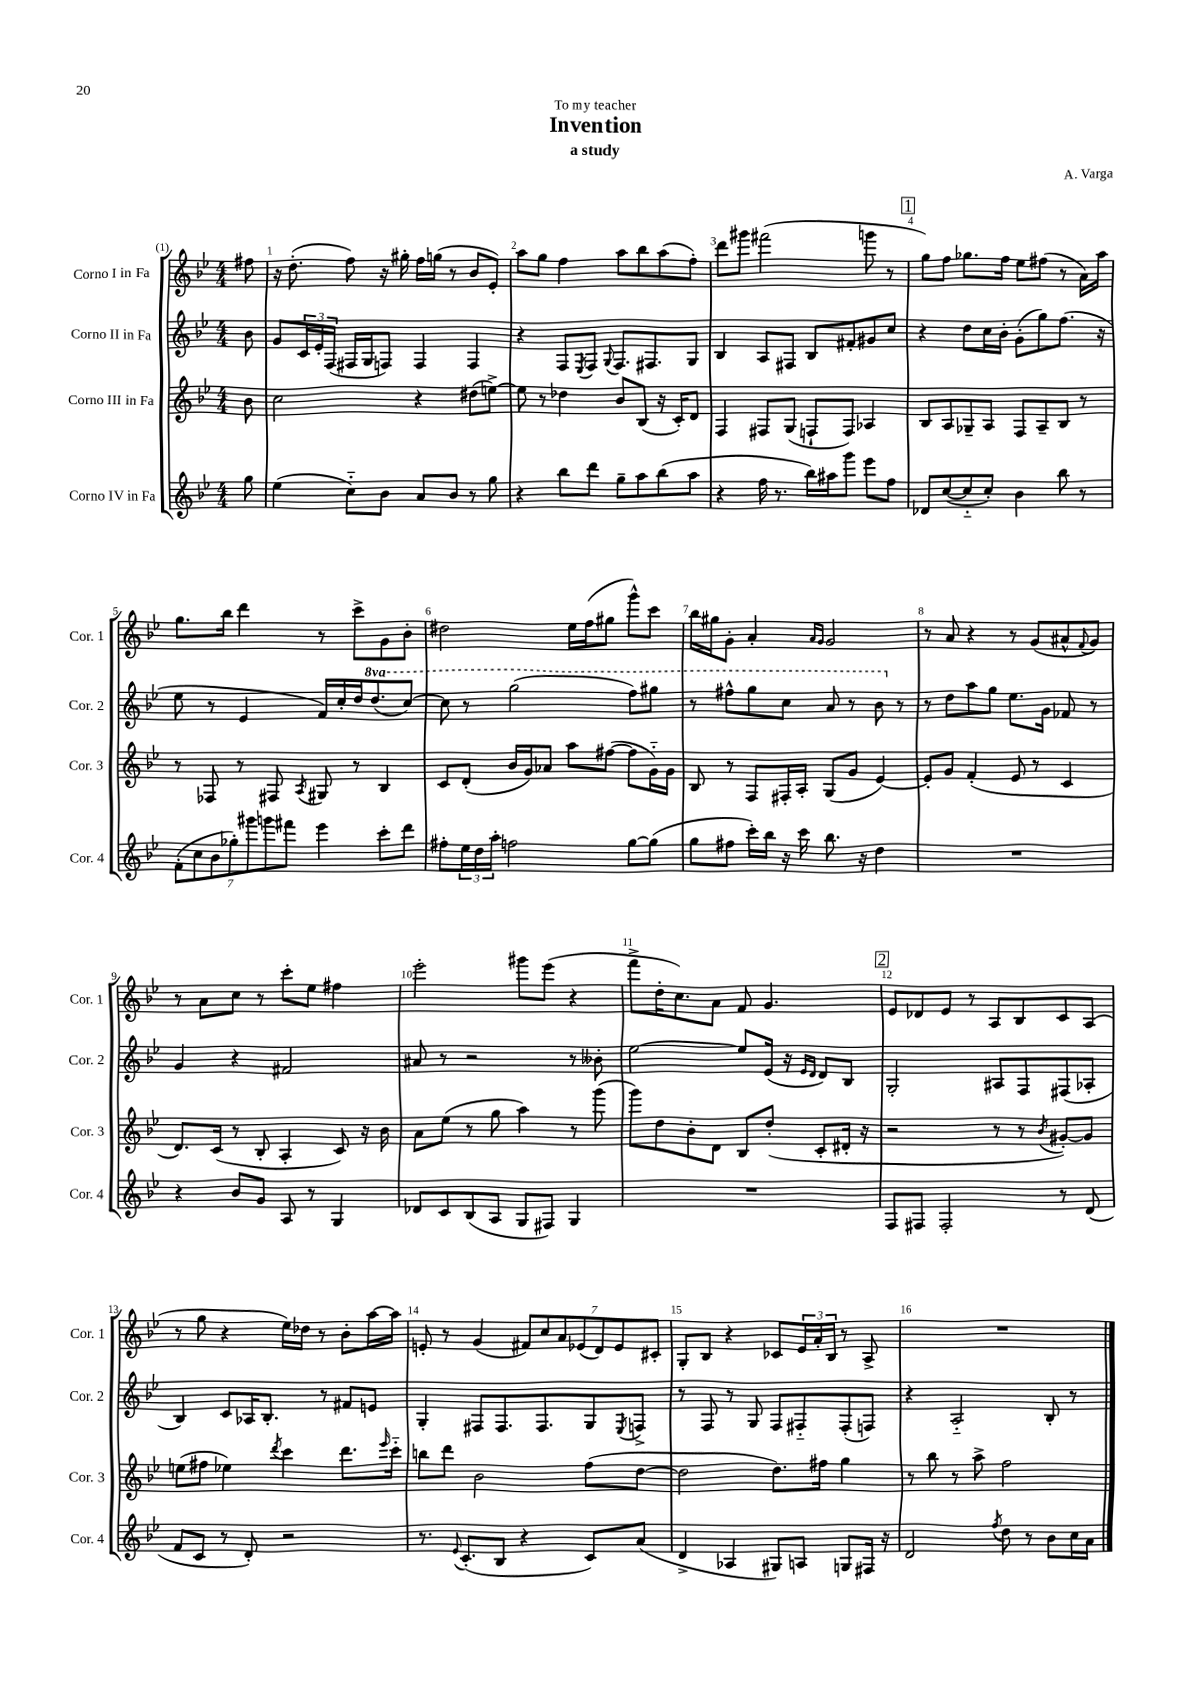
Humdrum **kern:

**kern	**kern	**kern	**kern
*staff4	*staff3	*staff2	*staff1
*clefG2	*clefG2	*clefG2	*clefG2
*k[b-e-]	*k[b-e-]	*k[b-e-]	*k[b-e-]
*M4/4	*M4/4	*M4/4	*M4/4
8gg	8b-	8b-	8ff#
=	=	=	=
(4ee-	2cc	8g	16r
.	.	.	(8.dd'
.	.	24c	.
.	.	24e-'	.
.	.	(24F	.
8cc'~)	.	16F#	8ff)
.	.	16G	.
8b-	.	8F)	16r
.	.	.	16gg#'
8a	4r	4F	16ff
.	.	.	(16gg
8b-	.	.	8r
8r	(8dd#	4F	8b-
8gg	[8ee^)	.	8e-')
=	=	=	=
4r	8ee]	4r	8aa
.	8r	.	8gg
8bb-	4dd-	8F	4ff
.	.	8qE-	.
8ddd	.	8F	.
.	.	8qqG	.
8gg~	8b-	8.F	8aa
8aa	(8B-	.	8bb-
.	.	8.F#	.
(8bb-	16r	.	(8aa
.	16c')	.	.
8aa	8d	8G	8ff')
=	=	=	=
4r	4F	4B-	8ddd
.	.	.	8ggg#
16ff	8F#	8A	(2fff#
8.r	.	.	.
.	(8G	8F#	.
16bb-)	8F`	8B-	.
16aa#	.	.	.
8ggg	8F)	8f#'	.
8eee-	4A-	8g#	8ggg
8ff	.	8cc	8r
=	=	=	=
8d-	8B-	4r	8gg)
([8cc	8A	.	8ff
8cc'~]	8G-~	8dd	8.gg-
8cc')	8A	16cc	.
.	.	16b-'	16ff
4b-	8F	(8g'	8ee-
.	8A~	8gg)	(8ff#
8bb-	8B-	(8.ff	8r
8r	8r	.	16a)
.	.	16r	16aa
=	=	=	=
(14f'	8r	8ee-	8.gg
14cc	.	.	.
.	8F-	8r	.
14b-	.	.	.
.	.	.	16bb-
14gg-')	.	.	.
.	8r	4e-	4ddd
14ggg#	.	.	.
14ggg	.	.	.
.	8F#	.	.
14fff#	.	.	.
.	8qA	.	.
4eee-	8G#	16f)	8r
.	.	16cc'	.
.	8r	16dd	8ccc^
.	.	(8.ddd	.
8ccc'	4B-	.	8g
8ddd	.	[8ccc)	8b-'
=	=	=	=
8ff#'	8c	8ccc]	2dd#
24ee-	(8d'	8r	.
24dd	.	.	.
24aa'	.	.	.
2ff	16b-	(2ggg	.
.	16g)	.	.
.	8a-	.	.
.	8aa	.	16ee-
.	.	.	(16ff
.	([8ff#	.	8gg#
[8gg	8ff#]	8fff)	8ggg^^)
(8gg]	16g'~)	8ggg#	8ccc
.	16g	.	.
=	=	=	=
8gg	8B-	8r	16bb-
.	.	.	16gg#
8ff#	8r	8fff#^^	8g'
16ccc')	8F	8ggg	4a'
16bb-	.	.	.
16r	16F#'	8ccc	.
16ccc	16A'	.	.
.	.	.	16qqa
.	.	.	16qqg
8.bb-	(8G	8aa	2g
.	8g	8r	.
16r	.	.	.
4dd	[4e-)	8bb-	.
.	.	8r	.
=	=	=	=
1r	8e-']	8r	8r
.	8g	8dd	8a
.	(4f'	8aa	4r
.	.	8gg	.
.	8e-	8.ee-	8r
.	8r	.	(8g
.	.	16g	.
.	4c	8f-	8a#^^
.	.	.	8qqf
.	.	8r	8g)
=	=	=	=
4r	8.d)	4g	8r
.	.	.	8a
.	(16c	.	.
8b-	8r	4r	8cc
8g	8B-'	.	8r
8A	4A'	2f#	8ccc'
8r	.	.	8ee-
4G	8c)	.	4ff#
.	16r	.	.
.	16b-	.	.
=	=	=	=
8d-	8a	8a#	2eee-'
8c	(8ee-	8r	.
(8B-	8r	2r	.
8A	8gg	.	.
8G	4aa)	.	8ggg#
8F#)	.	.	(8eee-
4G	8r	8r	4r
.	(8ggg	8b--'	.
=	=	=	=
1r	8ggg)	[2ee-	8fff^
.	8dd	.	16dd'
.	.	.	8.cc)
.	8b-'	.	.
.	8d	.	8a
.	8B-	8ee-]	8f
.	(8dd'	(16e-	4.g
.	.	16r	.
.	.	16qqe-	.
.	.	16qqd	.
.	8c'	8d)	.
.	16d#'	8B-	.
.	16r	.	.
=	=	=	=
8F	2r	2G'	8e-
8F#	.	.	8d-
2F#'	.	.	8e-
.	.	.	8r
.	8r	8A#	8A
.	8r	8F	8B-
.	8qb-	.	.
8r	[8g#')	(8F#	8c
(8d	8g#]	8A-'	(8A
=	=	=	=
8f	(8ee	4B-)	8r
8c	8ff#	.	8gg
8r	4ee-)	8c	4r
8d')	.	16A-	.
.	.	8.B-'	.
.	8qddd	.	.
2r	4ccc	.	16ee-)
.	.	.	16dd-
.	.	8r	8r
.	8.ddd	8f#	8b-'
.	.	8e	[16aa
.	16qqeee-	.	.
.	16ccc'~	.	16aa]
=	=	=	=
8.r	8bb	4G'	8e'
.	8ddd	.	8r
8qqe-	.	.	.
(8.c'	.	.	.
.	2b-	8F#	(4g
8B-	.	8.F#	.
4r	.	.	14f#)
.	.	8.F#	.
.	.	.	14cc
.	.	.	14a
.	.	.	(14e-
8c)	(8ff	8G	.
.	.	.	14d)
.	.	.	14e-
.	.	8qE-	.
(8a	[8dd	8F^	.
.	.	.	14c#'
=	=	=	=
4d^	2dd]	8r	8G'
.	.	8F	8B-
4A-	.	8r	4r
.	.	8G	.
8G#)	8.dd)	8F	8c-
8A	.	8F#'~	24e-
.	.	.	24a'
.	16ff#	.	.
.	.	.	24B-
8G	4gg	(8F#'	8r
16F#	.	8F)	8A^
16r	.	.	.
=	=	=	=
2d	8r	4r	1r
.	8bb-	.	.
.	8r	2A'~	.
.	8aa^	.	.
8qff	.	.	.
8dd	2ff	.	.
8r	.	.	.
8b-	.	8B-'	.
16cc	.	8r	.
16a	.	.	.
==	==	==	==
*-	*-	*-	*-
